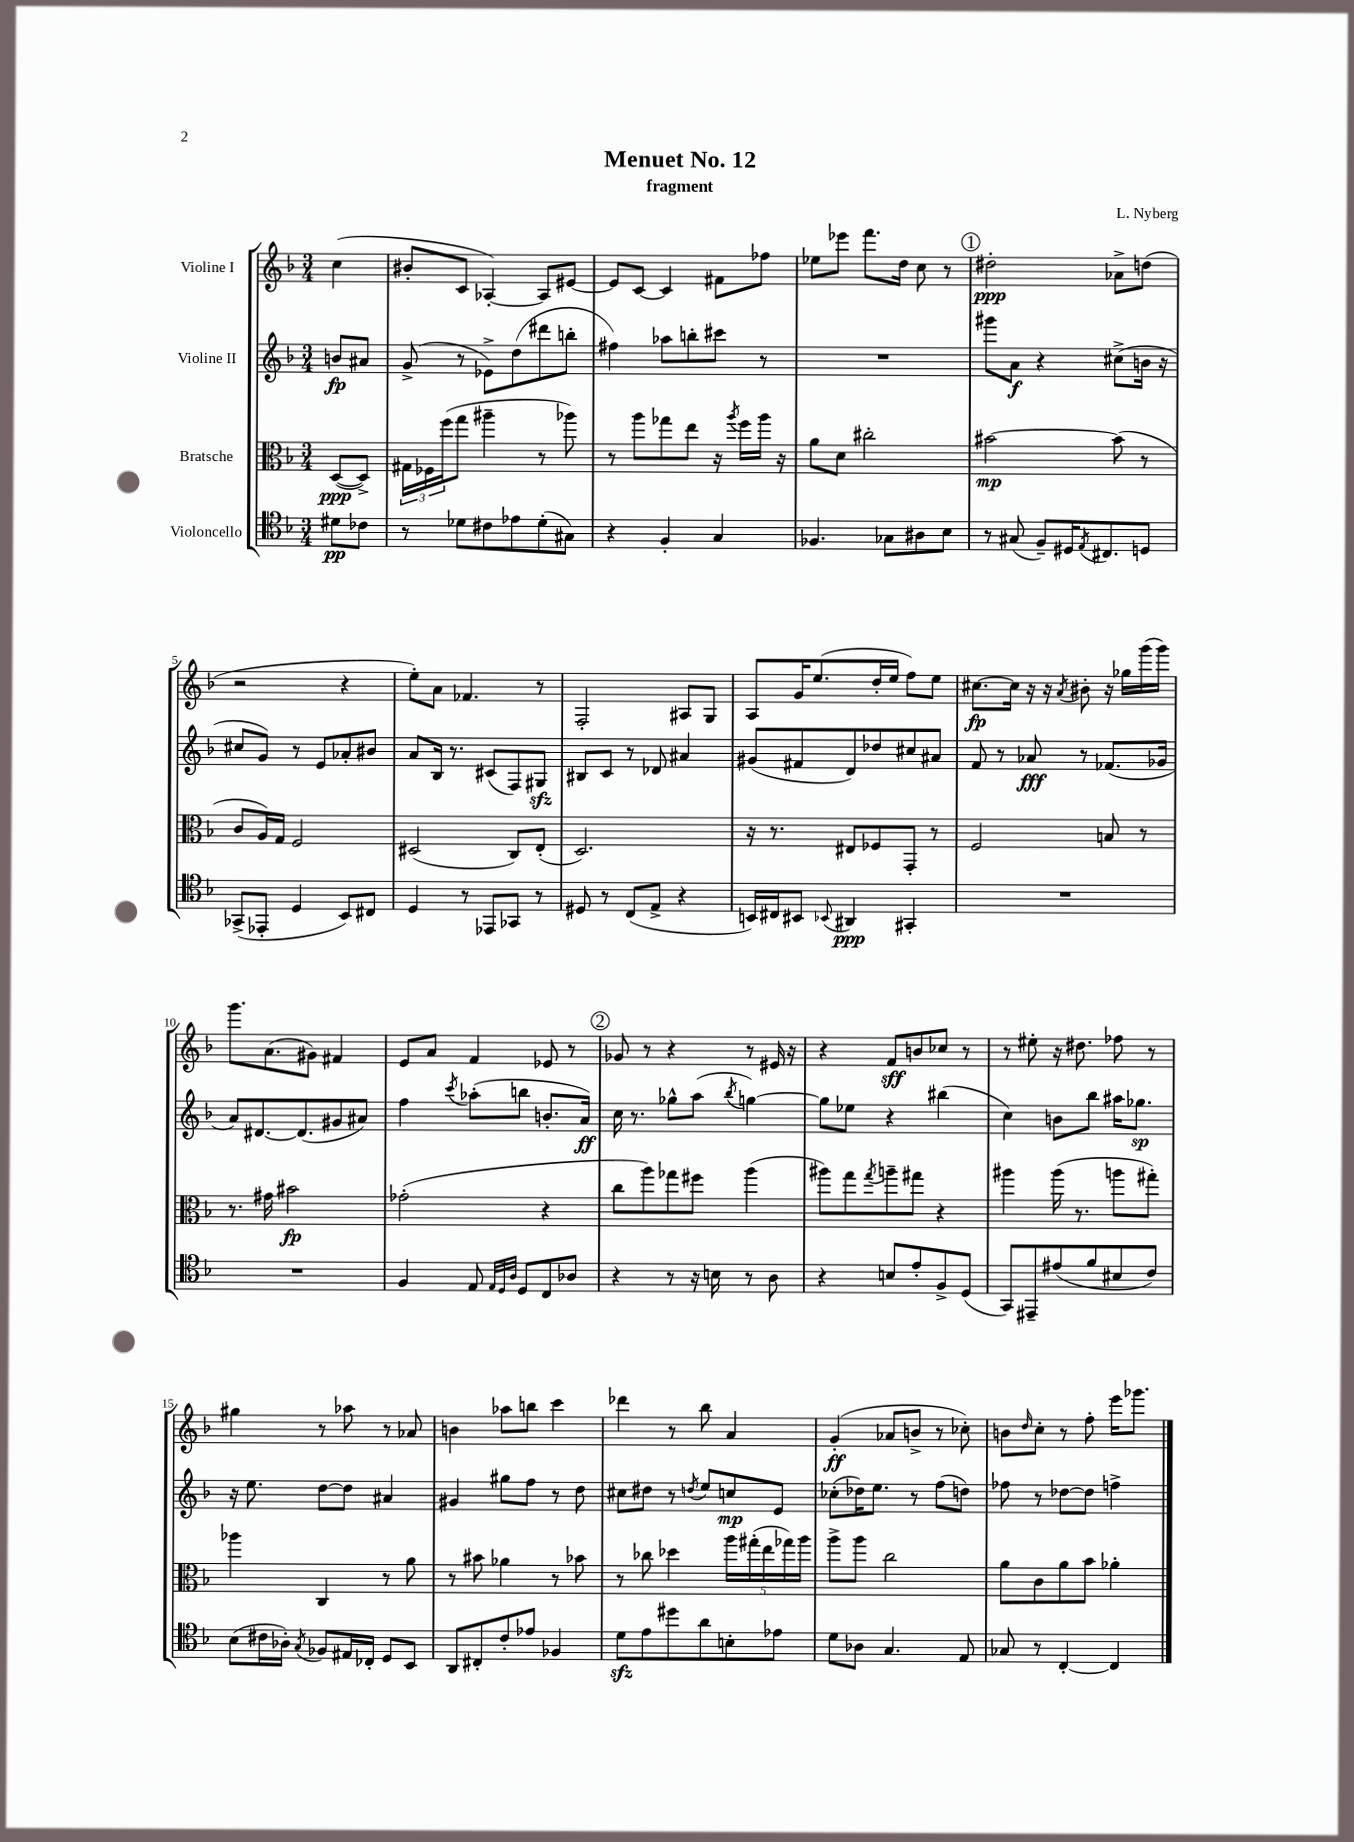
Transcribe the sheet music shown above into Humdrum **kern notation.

**kern	**kern	**kern	**kern
*staff4	*staff3	*staff2	*staff1
*clefC4	*clefC3	*clefG2	*clefG2
*k[b-]	*k[b-]	*k[b-]	*k[b-]
*M3/4	*M3/4	*M3/4	*M3/4
8d#	([8D	8b	(4cc
8c-	8D^])	8a#	.
=	=	=	=
8r	24G#	(8g^	8b#'
.	24F-	.	.
.	(24ff	.	.
8d-	8gg	8r	8c
8c#	4aa#~	8e-^)	[4A-')
8e-	.	(8dd	.
(8d-'	8r	8ddd#	8A-]
8G#)	8aa-)	8bb'	[8e#
=	=	=	=
4r	8r	4ff#)	8e#]
.	8aa	.	[8c
4F'	8gg-	8aa-	4c]
.	8ee	8bb'	.
4G	16r	8ccc#	8f#
.	8qaa	.	.
.	16ff	.	.
.	16aa	8r	8ff-
.	16r	.	.
=	=	=	=
4.F-	8a	2.r	8ee-
.	8d	.	8eee-
.	2cc#'	.	8.fff
8G-	.	.	.
.	.	.	16dd
8A#	.	.	8cc
8B-	.	.	8r
=	=	=	=
8r	[2b#	8ggg#	2dd#'
(8G#	.	8a	.
8F~)	.	4r	.
16D#	.	.	.
8qE	.	.	.
8.C#	.	.	.
.	(8b#]	(8cc#^	8a-^
8D	8r	16b	(8dd
.	.	16r	.
=	=	=	=
(8GG-^	8c	8cc#	2r
8EE-'	16A)	8g)	.
.	16G	.	.
4D	2F	8r	.
.	.	8e	.
8BB-)	.	8a-'	4r
8C#	.	8b#	.
=	=	=	=
4D	(2D#	8a	8ee')
.	.	16B-	8a
.	.	8.r	.
8r	.	.	4.f-
8EE-	.	(8c#	.
8GG-	8C)	8F)	.
8r	(8E'	8G#	8r
=	=	=	=
8D#	2.D)	8B#	2F'
8r	.	8c	.
(8C	.	8r	.
8E^	.	8d-	.
4r	.	4a#	8A#
.	.	.	8G
=	=	=	=
16BB)	16r	(8g#	8A
16C#	8.r	.	.
8BB#	.	8f#	16g
.	.	.	(8.ee
8qqBB-	.	.	.
4AA#	8E#	8d)	.
.	8F-	8dd-	16dd'
.	.	.	16ee
4GG#'	8GG'	8cc#	8ff)
.	8r	8a#	8ee
=	=	=	=
2.r	2F	8f	[8.cc#
.	.	8r	.
.	.	.	16cc#]
.	.	8a-	16r
.	.	.	16r
.	.	.	8qa
.	.	8r	8b#'
.	8B	(8.f-	16r
.	.	.	16gg-
.	8r	.	(16ggg
.	.	16g-	16ggg)
=	=	=	=
2.r	8.r	8a)	8.ggg
.	.	[8.d#	.
.	16g#	.	(8.a
.	2b#	.	.
.	.	(8.d#]	.
.	.	.	8g#)
.	.	8g#	4f#
.	.	8a#)	.
=	=	=	=
4F	(2g-'	4ff	8e
.	.	.	8a
.	.	8qccc	.
8E	.	(8aa-'	4f
32qqE	.	.	.
32qqD	.	.	.
32qqA	.	.	.
8D	.	8bb	.
8C	4r	8.b'	8e-
8A-	.	.	8r
.	.	16a)	.
=	=	=	=
4r	8cc	16cc	8g-
.	.	8.r	.
.	8aa)	.	8r
8r	8gg-	8gg-^^	4r
16r	8ff#	(8aa	.
16B	.	.	.
.	.	8qbb-	.
8r	(4aa	[4gg)	8r
8A	.	.	16e#
.	.	.	16r
=	=	=	=
4r	8aa#)	8gg]	4r
.	8gg	8ee-	.
.	8qgg	.	.
8B	8aa~	4r	8f
8e'	8gg#	.	8b
8F^	4r	(4bb#	8cc-
(8D	.	.	8r
=	=	=	=
8GG)	4aa#	4cc)	8r
8EE#~	.	.	8ee#'
(8e#	(16aa#	8b	16r
.	8.r	.	8.dd#
8f	.	8bb-	.
8B#	8aa	16aa#	8ff-
.	.	8.gg-	.
8c)	8gg#')	.	8r
=	=	=	=
(8B-	4aa-	16r	4gg#
.	.	8.ee	.
16c#	.	.	.
16A-')	.	.	.
8qG	.	.	.
8F-	4C	[8dd	8r
16E#	.	8dd]	8aa-
16C-'	.	.	.
8D	8r	4a#	8r
8BB-	8a	.	8a-
=	=	=	=
8AA	8r	4g#	4b
8C#'	8b#	.	.
8c'	4a-	8gg#	8aa-
8e-	.	8ff	8bb
4F-	8r	8r	4ccc
.	8b-	8dd	.
=	=	=	=
8d	8r	8cc#	4ddd-
8e	8cc-	8dd#	.
8dd#	4dd-	8r	8r
.	.	8qdd	.
8a	.	8ee	8bb-
8B'	20aa	8cc	4a
.	(20gg#'	.	.
.	20ee	.	.
8e-	.	8e	.
.	20gg-)	.	.
.	20aa	.	.
=	=	=	=
8d	8aa^	(8cc-'	(4g'
8A-	8aa	16dd-)	.
.	.	8.ee	.
4.G	2cc	.	8a-
.	.	8r	8b^
.	.	(8ff	8r
8E	.	8dd)	8cc-')
=	=	=	=
8G-	8a	8ff-	8b
.	.	.	16qqdd
8r	8c	8r	8cc'
[4C'	8a	[8dd-	8r
.	8b-	8dd-]	8ff'
4C]	4a-'	4ff^	16eee
.	.	.	8.ggg-
==	==	==	==
*-	*-	*-	*-
